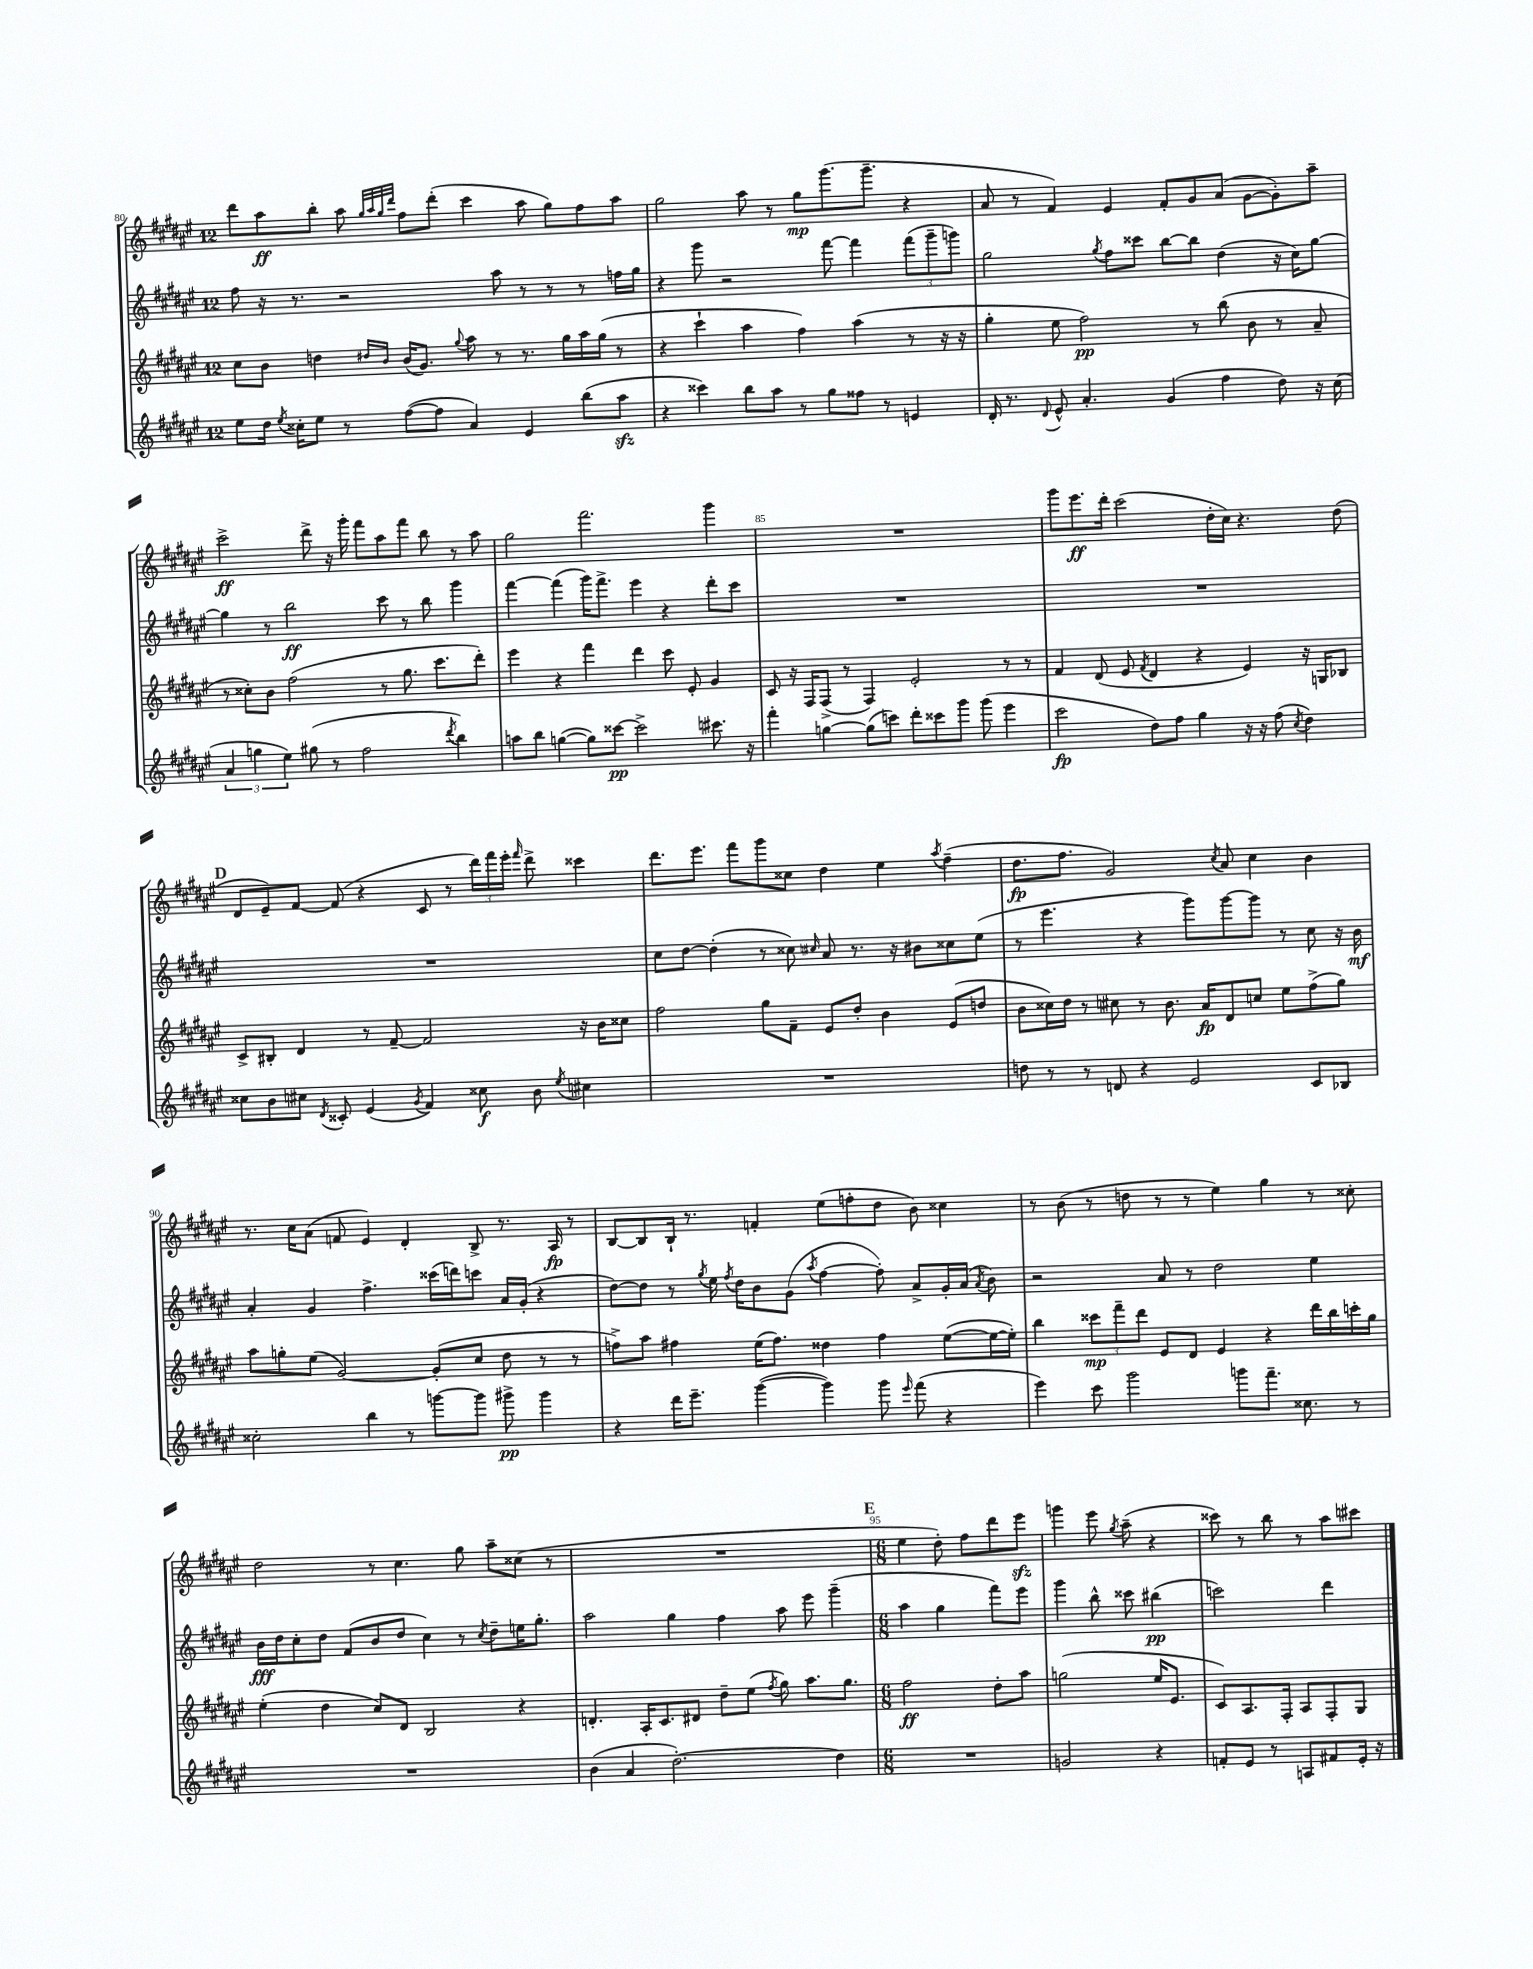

**kern	**kern	**kern	**kern
*staff4	*staff3	*staff2	*staff1
*clefG2	*clefG2	*clefG2	*clefG2
*k[f#c#g#d#a#e#]	*k[f#c#g#d#a#e#]	*k[f#c#g#d#a#e#]	*k[f#c#g#d#a#e#]
*M12/8	*M12/8	*M12/8	*M12/8
8ee#\L	8cc#\L	8ff#\	8ddd#\L
16dd#\Jk	8b\J	16r	8aa#\
8qee#/	.	.	.
16cc##'\LK	.	8.r	.
8ee#\J	4dd\	.	8bb'\J
8r	.	2r	8aa#\
.	.	.	32qqgg#/LLL
.	.	.	32qqaa#/
.	16qqdd#/LL	.	32qqgg#/
.	16qqb/JJ	.	32qqddd#/JJJ
([8ff#\L	(16b/LK	.	8ff#\L
.	8.g#/J)	.	.
8ff#\]J	.	.	(8ddd#'\J
.	8qqgg#/	.	.
4a#/)	8aa#\	.	4ccc#\
.	8r	8aa#\	.
4e#/	8.r	8r	8aa#\
.	.	8r	8gg#\L)
.	16gg#\LL	.	.
(8bb\L	16aa#\	8r	8ff#\
.	(16gg#\JJ	.	.
8aa#\J	8r	16ff\LL	8aa#\J
.	.	16gg#\JJ	.
=	=	=	=
4r	4r	4r	2gg#\
4ccc##\)	4ccc#`\	8ggg#\	.
.	.	2r	.
8bb\L	4aa#\	.	8aa#\
8aa#\J	.	.	8r
8r	4ff#\)	.	8gg#\L
8gg#\L	.	[8fff#\	(8.ggg#\
8ff##\J	(4aa#\	4fff#\]	.
.	.	.	8.ggg#~\J
8r	.	.	.
4e/	8r	(12fff#\L	4r
.	.	12ggg#~\	.
.	16r	.	.
.	.	12ggg\J)	.
.	16r	.	.
=	=	=	=
16d#'/	4gg#'\	2gg#\	8a#/
8.r	.	.	.
.	.	.	8r
8qqd#/	.	.	.
8e#^^/	8ee#\	.	4f#/)
4.a#'/	2ff#\)	.	.
.	.	8qgg#/	.
.	.	8ff#\L	4e#/
.	.	8ccc##\J	.
(4g#/	.	[8bb\L	8f#'/L
.	8r	8bb\]J	8g#/
4ff#\	(8bb\	(4dd#\	(8a#/J
.	8b\	.	[8g#\L
8dd#\)	8r	16r	8g#'\])
.	.	16cc#\LK)	.
16r	8a#~/	[8gg#\J	8aa#~\J
(16cc#\	.	.	.
=	=	=	=
6a#/	8r	4gg#\]	2ccc#^\
.	8cc##'\L)	.	.
6gg\	.	.	.
.	8b\J	8r	.
6ee#\)	.	.	.
.	(2ff#\	2bb\	.
(8gg#\	.	.	8ddd#^\
8r	.	.	16r
.	.	.	16ggg#'\
2ff#\	.	.	8fff#\L
.	8r	8ccc#\	8aa#\
.	8.gg#\	8r	8fff#\J
.	.	8bb\	8bb\
.	8.ccc#\L	.	.
8qddd#/	.	.	.
4bb\)	.	4ggg#\	8r
.	8ddd#'\J)	.	8aa#\
=	=	=	=
8aa\L	4eee#\	[4fff#\	2gg#\
8bb\J	.	.	.
([4gg\	4r	(4fff#\]	.
8gg\]L)	4fff#\	16ggg#\LK)	2.fff#\
.	.	8.fff#^\J	.
[8ccc##\J	.	.	.
2ccc##^\]	4ddd#\	4eee#\	.
.	8ccc#\	4r	.
.	8e#'/	.	.
8.ccc#\	4g#/	8ddd#'\L	4ggg#\
.	.	8ccc#\J	.
16r	.	.	.
=	=	=	=
4fff#'\	8c#/	1.r	1.r
.	16r	.	.
.	16F#/LK	.	.
[4gg\	(8F#^/J	.	.
.	8r	.	.
(8gg\]L	4F#/)	.	.
8ccc\J)	.	.	.
8ddd#'\L	2e#'/	.	.
8ccc##\	.	.	.
8ggg#\J	.	.	.
(8ggg#\	.	.	.
4eee#\	8r	.	.
.	8r	.	.
=	=	=	=
2ccc#\	4f#/	1.r	8ggg#\L
.	.	.	8.eee#\
.	(8d#/	.	.
.	.	.	16ddd#'\Jk
.	8e#/	.	(2ccc#\
.	8qf#/	.	.
8dd#\L)	4d#/	.	.
8ff#\J	.	.	.
4gg#\	4r	.	.
.	.	.	16dd#'\LL
.	.	.	16cc#\JJ)
16r	4e#/)	.	4.r
16r	.	.	.
(8ff#\	.	.	.
8qcc#/	.	.	.
4dd#\)	16r	.	.
.	16G/LK	.	.
.	8B-/J	.	(8dd#\
=	=	=	=
8cc##\L	8c#^/L	1.r	8d#/L
8b\	8B#'/J	.	8e#~/)
8cc#\J	4d#/	.	[8f#/J
8qd#/	.	.	.
8c##'/	.	.	(8f#/]
(4e#/	8r	.	4r
.	[8f#~/	.	.
8qg#/	.	.	.
4f#/)	2f#/]	.	8c#/
.	.	.	8r
8cc##\	.	.	24ddd#\LL)
.	.	.	24fff#\
.	.	.	24eee#'\JJ
.	.	.	16qqfff#/
8b\	.	.	8ddd#^\
8qee#/	.	.	.
4cc#\	16r	.	4ccc##\
.	16b\LK	.	.
.	8cc##\J	.	.
=	=	=	=
1.r	2ff#\	8cc#\L	8.ddd#\L
.	.	[8dd#\J	.
.	.	.	8.eee#\J
.	.	(4dd#'\]	.
.	.	.	8fff#\L
.	8gg#\L	8r	8ggg#\
.	8f#~\J	8cc##\)	8cc##\J
.	.	16qqcc#/	.
.	8e#/L	8a#/	4dd#\
.	8dd#'/J	8.r	.
.	4b\	.	4ee#\
.	.	16r	.
.	.	8b#\L	.
.	.	.	8qaa#/
.	(8e#/L	8cc##\	(4ff#~\
.	8dd/J	(8ee#\J	.
=	=	=	=
8dd\	8b\L	8r	8.dd#\L
8r	16cc##\L)	4.eee#\	.
.	16dd#\JJ	.	8.ff#\J
8r	8r	.	.
8d/	8cc#\	.	2g#/)
4r	8r	4r	.
.	8.b\	.	.
2e#/	.	8ggg#\L)	.
.	16a#/LK	.	.
.	.	.	8qcc#/
.	8d#/	[8ggg#\	8a#/
.	8cc/J	8ggg#\]J	4cc#\
.	8ee#\L	8r	.
8c#/L	(8ff#^\	8cc#\	4b\
8B-/J	8gg#\J)	16r	.
.	.	16b\	.
=	=	=	=
2cc##'\	8aa#\L	4a#'/	8.r
.	8gg'\	.	.
.	.	.	16cc#\LK
.	(8ee#\J	4g#/	(8a#\J
.	[2g#/)	.	8f/
4bb\	.	4.ff#^\	4e#/)
8r	.	.	4d#'/
[8ggg\L	(8g#'/]L	(16ccc##\LL	.
.	.	16ddd\J)	.
8ggg\]J	8cc#/J	8ccc\J	8B^/
8ggg#^\	8dd#\	16a#/LL	8.r
.	.	(16g#'/JJ	.
4ggg#\	8r	4r	.
.	.	.	16A#/
.	8r	.	8r
=	=	=	=
4r	8ff^\L)	[8dd#\L)	[8B/L
.	8aa#\J	8dd#\]J	8B/]
16ddd#\LK	4ff#\	8r	16B`/Jk
8.eee#~\J	.	.	8.r
.	.	8qgg#/	.
.	.	16ee#\	.
.	.	8qff#/	.
.	.	16dd#\LK	.
([4ggg#\	(16ee#\LK	8b\	4f'/
.	8.ff#\J)	.	.
.	.	(8g#\J	.
.	.	8qaa#/	.
4ggg#\])	4dd##\	[4ff#\	(8ee#\L
.	.	.	8ff'\
8ggg#\	4ff#\	8ff#'\])	8dd#\J
16qqeee#/	.	.	.
(8fff#\	.	8a#^/L	8b\)
4r	([8ee#\L	16g#'/L	4cc##\
.	.	(16a#/JJ	.
.	.	8qa#/	.
.	16ee#\_L	8b\)	.
.	16ee#'\]JJ)	.	.
=	=	=	=
4eee#\)	4bb\	2r	8r
.	.	.	(8b\
8ccc#\	12ccc##\L	.	8r
.	12fff#~\	.	.
2ggg#\	.	.	8dd\
.	12ddd#\J	.	.
.	8e#/L	8a#/	8r
.	8d#/J	8r	8r
.	4e#/	2dd#\	4ee#\)
8ggg\L	.	.	.
8.fff#~\J	4r	.	4gg#\
8.cc##\	.	.	.
.	16ddd#\LL	4ee#\	8r
.	16bb\	.	.
8r	16ccc'\	.	8cc##'\
.	16gg#\JJ	.	.
=	=	=	=
1.r	(4ee#'\	16b\LL	2dd#\
.	.	16dd#\J	.
.	.	8cc#'\	.
.	4dd#\	8dd#\J	.
.	.	(8f#/L	.
.	8cc#/L)	8b/	8r
.	8d#/J	8dd#/J	4.cc#\
.	2B/	4cc#\)	.
.	.	8r	8gg#\
.	.	8qcc#/	.
.	.	8dd#~\L	8aa#~\L
.	4r	16ee\K	(8cc##\J
.	.	8.gg#'\J	.
.	.	.	8r
=	=	=	=
(4b\	4.d'/	2aa#\	1.r
4a#/	.	.	.
.	16A#'/LK	.	.
.	8.c#/	.	.
[2.dd#'\)	.	4gg#\	.
.	8d#/J	.	.
.	8dd#~\L	4ff#\	.
.	(8ee#\J	.	.
.	8qff#/	.	.
.	8gg#\)	8aa#\	.
.	8.aa#\L	8eee#\	.
4dd#\]	.	(4ggg#~\	.
.	8.gg#\J	.	.
=	=	=	=
*M6/8	*M6/8	*M6/8	*M6/8
2.r	2ff#\	4aa#\	4ee#\
.	.	4gg#\	8dd#'\)
.	.	.	8ff#\L
.	8dd#'\L	8fff#\L)	8ddd#\
.	8aa#\J	8eee#\J	8eee#\J
=	=	=	=
2g/	(2gg\	4ggg#\	4ggg\
.	.	8bb^^\	8eee#\
.	.	.	8qgg#/
.	.	8ccc##\	(8aa#~\
4r	16ee#/LK	(4bb#\	4r
.	8.e#/J	.	.
=	=	=	=
8f'/L	8c#/L)	2ccc\)	8ccc##\)
8e#/J	8.A#/	.	8r
8r	.	.	8bb\
.	16F#'/Jk	.	.
8A/L	8A#/L	.	8r
8f#/	8F#'/	4ddd#\	8aa#\L
16e#'/Jk	8G#/J	.	8ccc#\J
16r	.	.	.
==	==	==	==
*-	*-	*-	*-
